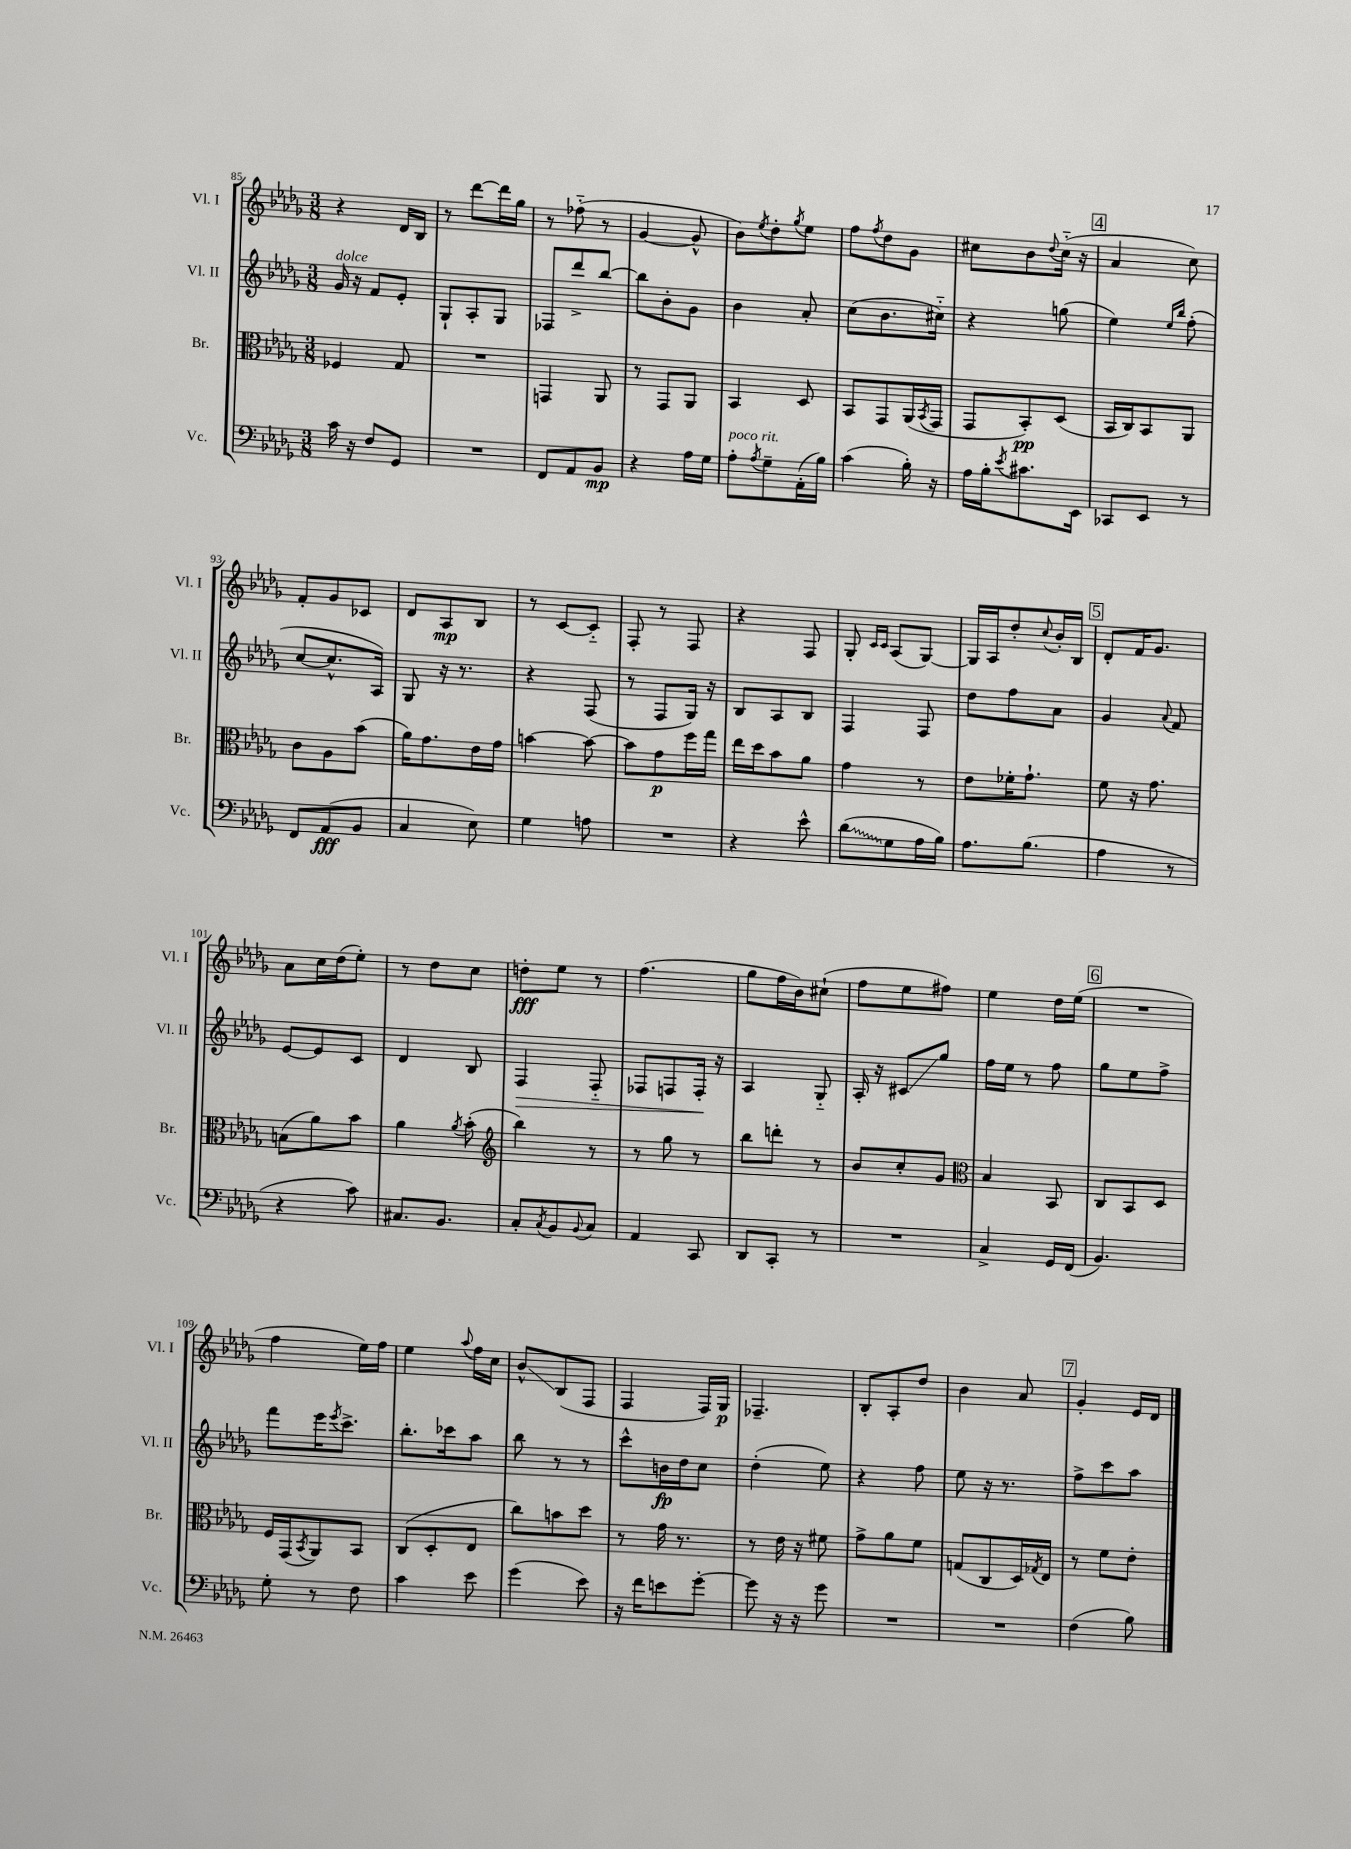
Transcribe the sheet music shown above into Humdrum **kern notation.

**kern	**kern	**kern	**kern
*staff4	*staff3	*staff2	*staff1
*clefF4	*clefC3	*clefG2	*clefG2
*k[b-e-a-d-g-]	*k[b-e-a-d-g-]	*k[b-e-a-d-g-]	*k[b-e-a-d-g-]
*M3/8	*M3/8	*M3/8	*M3/8
16c	4F-	16g-	4r
16r	.	16r	.
8F	.	8f	.
8GG-	8G-	8e-'	16d-
.	.	.	16B-
=	=	=	=
4.r	4.r	8G-`	8r
.	.	8A-'	[8ddd-
.	.	8G-	16ddd-]
.	.	.	16gg-
=	=	=	=
8FF	4GG	8F-	8r
8AA-	.	8ddd-^	(8ff-'~
8BB-	8AA-	[8bb-	8r
=	=	=	=
4r	8r	8bb-]	[4g-
.	8GG-	8b-'	.
16A-	8AA-	8g-	8g-^^]
16G-	.	.	.
=	=	=	=
8A-'	4BB-	4b-	8b-)
8qA-	.	.	8qee-
8G-~	.	.	8dd-'
.	.	.	8qgg-
(16AA-'	8D-	8a-'	8ee-
16B-)	.	.	.
=	=	=	=
(4c	8BB-	(8cc	8ff
.	.	.	8qff
.	8GG-	8.b-	8dd-
16B-')	(16AA-	.	8g-
.	8qBB-	.	.
16r	16GG-	16cc#'~)	.
=	=	=	=
16A-	8GG-	4r	8cc#
16B-'	.	.	.
8qe-	.	.	.
8.c#	8BB-')	.	8b-
.	.	.	8qqdd-
.	(8D-	(8gg	(16cc#'~
16EE-	.	.	16r
=	=	=	=
8CC-	16BB-	4ee-)	4a-
.	16C)	.	.
8EE-	8BB-	.	.
.	.	16qqee-	.
.	.	16qqbb-	.
8r	8AA-	(8ff'	8cc)
=	=	=	=
8FF	8c	[8cc	8f'
(8AA-	8A-	8.cc^^]	8g-
8BB-	(8b-	.	8c-
.	.	16A-)	.
=	=	=	=
4C	16a-)	8G-	8d-
.	8.g-	.	.
.	.	16r	8A-
.	.	8.r	.
8E-)	16e-	.	8B-
.	16g-	.	.
=	=	=	=
4G-	[4b	4r	8r
.	.	.	[8c
8A	8b_	(8F	8c'~]
=	=	=	=
4.r	8b]	8r	8F'
.	8g-	8F	8r
.	16ff	16G-)	8F
.	16gg-	16r	.
=	=	=	=
4r	16ee-	8B-	4r
.	16dd-	.	.
.	8b-	8A-	.
8e-^^	8a-	8B-	8F
=	=	=	=
(8d-	4g-	4F	8G-'
.	.	.	16qqc
.	.	.	16qqc
8G-	.	.	(8A-
16A-	8r	8F	[8G-)
16B-)	.	.	.
=	=	=	=
8.A-	8e-	8dd-	16G-]
.	.	.	16A-
.	16f-'	8ff	8dd-'
(8.B-	8.g-`	.	.
.	.	.	8qqcc
.	.	8a-	16b-'
.	.	.	16B-
=	=	=	=
4A-	8f	4g-	8d-'
.	16r	.	16f
.	8.g-	.	8.g-
.	.	8qqa-	.
8r	.	8f	.
=	=	=	=
4r	(8B	[8e-	8a-
.	8a-)	8e-]	16cc
.	.	.	(16dd-
8c)	8b-	8c	8ee-')
=	=	=	=
8.C#	4a-	4d-	8r
.	.	.	8dd-
8.BB-	.	.	.
.	8qa-	.	.
.	(8b-'	8B-	8cc
=	=	=	=
*	*clefG2	*	*
8C'	4bb-)	4F	8dd'
8qC	.	.	.
8BB-	.	.	8ee-
8qqBB-	.	.	.
8C	8r	8F'~	8r
=	=	=	=
4AA-	8r	8F-	(4.ff
.	8gg-	8F	.
8CC	8r	16F'	.
.	.	16r	.
=	=	=	=
8DD-	8bb-	4A-	8gg-
8CC'	8ddd'	.	16ff
.	.	.	16b-)
8r	8r	8G-'~	(8cc#`
=	=	=	=
4.r	8b-	16A-'	8ff
.	.	16r	.
.	8cc'	8c#	8ee-
.	8g-	8gg-	8ff#)
=	=	=	=
*	*clefC3	*	*
4C^	4B-	16ff	4ee-
.	.	16ee-	.
.	.	8r	.
16GG-	8BB-	8ff	16dd-
(16FF	.	.	(16ee-
=	=	=	=
4.BB-)	8C	8gg-	4.r
.	8BB-	8ee-	.
.	8D-	8ff^	.
=	=	=	=
8G-'	16F	8fff	4ff
.	(16GG-	.	.
.	8qBB-	.	.
8r	8AA-)	16eee-	.
.	.	8qeee-	.
.	.	8.ccc^	.
8F	8BB-	.	16ee-)
.	.	.	16ff
=	=	=	=
4c	(8C	8.bb-'	4ee-
.	8D-'	.	.
.	.	16ccc-	.
.	.	.	8qqaa-
8e-	8E-	8aa-	16ff
.	.	.	16cc
=	=	=	=
(4g-	8cc)	8bb-	8b-^^
.	8b	8r	(8B-
8e-)	8dd-	8r	8F
=	=	=	=
16r	8r	8ccc^^	4F
16f	.	.	.
8e	16g-	16b	.
.	8.r	16dd-	.
[8g-'	.	8cc	16F)
.	.	.	16G-
=	=	=	=
8g-]	8r	(4dd-'	4.F-~
16r	16e-	.	.
16r	16r	.	.
8g-	8f#	8ee-)	.
=	=	=	=
4.r	8g-^	4r	8B-'
.	8a-	.	8A-'
.	8f	8ff	8dd-
=	=	=	=
4.r	(8G	8ee-	4b-
.	8C	16r	.
.	.	8.r	.
.	16D-)	.	8a-
.	8qG-	.	.
.	16E-	.	.
=	=	=	=
(4F	8r	8ff^	4g-'
.	8f	8ccc	.
8B-)	8e-'	8aa-	16e-
.	.	.	16d-
==	==	==	==
*-	*-	*-	*-
